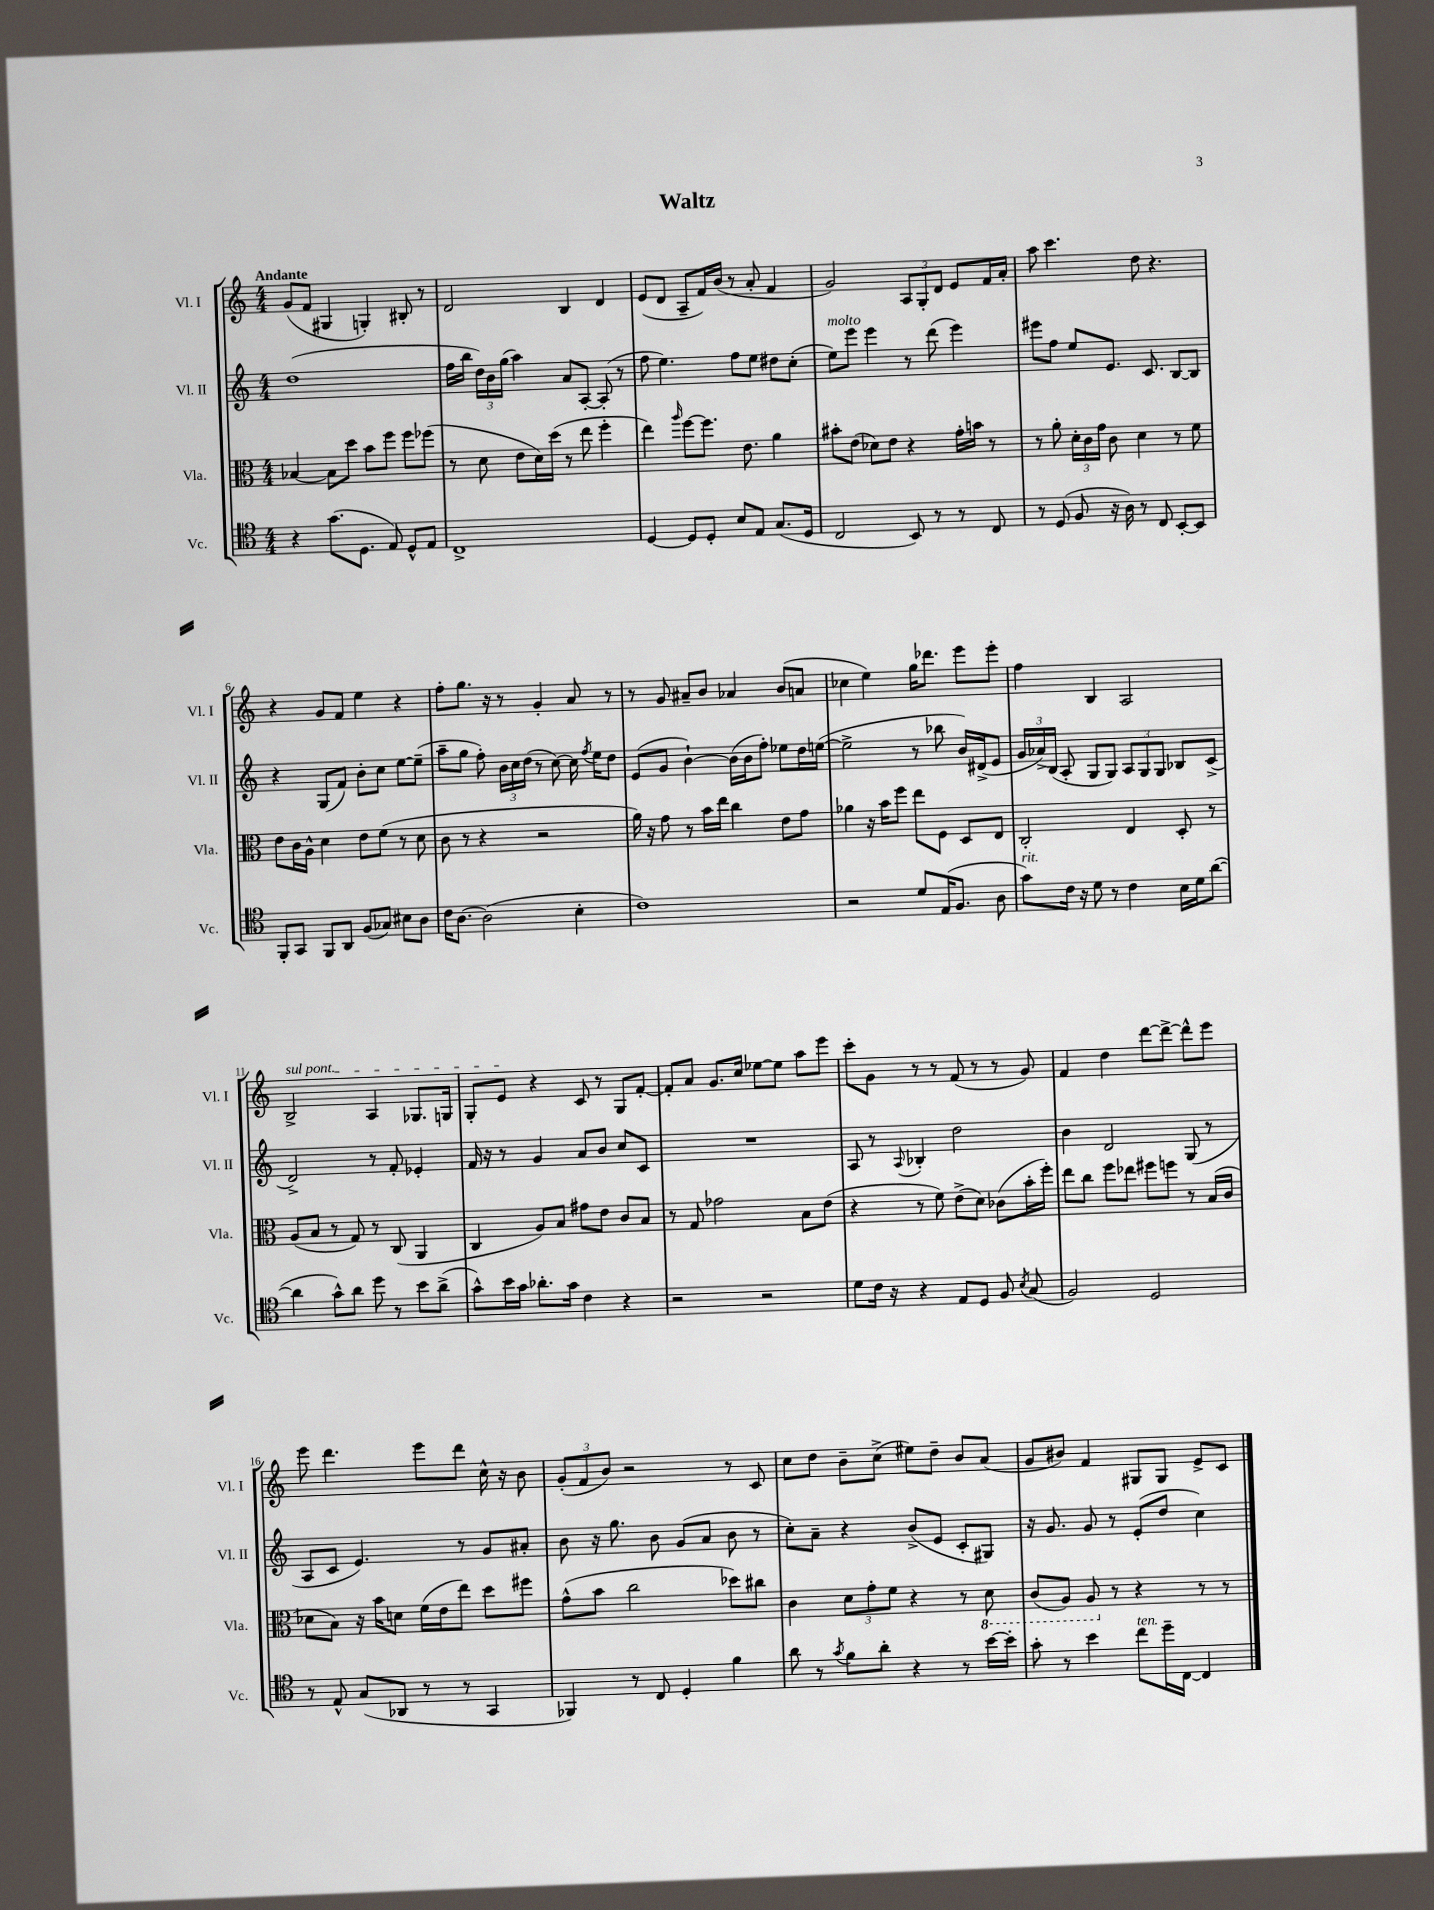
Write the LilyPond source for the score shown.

\header { title = "Waltz" }
<<
\new StaffGroup <<
\new Staff = "s0" \with { instrumentName = "Vl. I" shortInstrumentName = "Vl. I" } {
    \clef treble \key c \major \numericTimeSignature \time 4/4 \tempo "Andante"
    \autoBeamOff g'8[( f'8] gis4 g4-.) bis8-. r8 |
    d'2 b4 d'4 |
    e'8[( d'8] a8[-- f'16) b'16]( r8 a'8-. f'4 |
    g'2) \tuplet 3/2 { a8[ g8-. d'8] } e'8[ f'16 a'16]-. |
    a''8 c'''4. d''8 r4. |
    r4 g'8[ f'8] e''4 r4 |
    f''8[-. g''8.] r16 r8 g'4-. a'8 r8 |
    r8 g'8 ais'8[-- b'8] aes'4 b'8[( a'8] |
    ces''4 e''4) g''16[ des'''8.] e'''8[ e'''8]-. |
    f''4 b4 a2 |
    \once \override TextSpanner.bound-details.left.text = \markup { \italic "sul pont." } b2->\startTextSpan a4 ges8.[ g16] |
    g8[-. e'8]\stopTextSpan r4 c'8 r8 g8[ f'8]~-. |
    f'8[-. a'8] g'8.[ c''16] ees''8[~ ees''8] a''8[ e'''8] |
    c'''8[-. g'8] r8 r8 f'8( r8 r8 g'8) |
    f'4 d''4 d'''8[~ d'''8]~-> d'''8[-^ e'''8] |
    e'''8 d'''4. e'''8[ d'''8] c''16-^ r16 b'8 |
    \tuplet 3/2 { g'8[-.( f'8 b'8]) } r2 r8 c'8 |
    c''8[ d''8] b'8[-- c''8]->( eis''8[) d''8]-- b'8[ a'8]( |
    g'8[ bis'8]) f'4 gis8[ gis8] e'8[-> c'8] \bar "|." |
}
\new Staff = "s1" \with { instrumentName = "Vl. II" shortInstrumentName = "Vl. II" } {
    \clef treble \key c \major \numericTimeSignature \time 4/4
    \autoBeamOff d''1( |
    f''16[ b''16] \tuplet 3/2 { d''16[) b'16 g''16]( } a''4) a'8[ a8]~-. a8-.( r8 |
    f''8 e''4.) f''8[ e''8] dis''8[ c''8]-.( |
    e''8[^\markup { \italic "molto" }) e'''8] e'''4 r8 d'''8( e'''4) |
    eis'''8[ f''8] e''8[ e'8.] c'8. b8[~ b8] |
    r4 g8[( f'8]) b'8[-. c''8] e''8[~ e''8]--( |
    a''8[-- g''8] f''8-.) \tuplet 3/2 { b'16[ c''16 d''16]( } r8 c''8~) c''16 \acciaccatura { f''8 } e''16[ d''8] |
    e'8[( g'8] b'4~-!) b'16[( b'16 f''8]-.) ees''8[ d''16 e''16]~( |
    e''2-> r8 bes''8 b'16[) dis'16->( e'8] |
    \tuplet 3/2 { g'16[ aes'16->) b16]( } a8-. g8[ g8]) \tuplet 3/2 { a8[ g8 g8] } bes8[ c'8]->( |
    d'2->) r8 f'8-. ees'4-. |
    f'16 r16 r8 g'4 a'8[ b'8] c''8[ c'8] |
    R1 |
    a8 r8 \appoggiatura { a8 } bes4-. d''2 |
    b'4 d'2 g8( r8 |
    a8[ c'8] e'4.) r8 g'8[ ais'8]-. |
    b'8 r16 g''8. b'8 g'8[( a'8] b'8 r8 |
    c''8[-.) a'8]-- r4 b'8[->( e'8] c'8[-. gis8]) |
    r16 g'8. g'8 r8 e'8[-.( d''8] c''4) \bar "|." |
}
\new Staff = "s2" \with { instrumentName = "Vla." shortInstrumentName = "Vla." } {
    \clef alto \key c \major \numericTimeSignature \time 4/4
    \autoBeamOff bes4~ bes8[ d''8] b'8[ f''8] f''8[ fes''8]( |
    r8 d'8 e'8[ d'16) d''16]( r8 e''8 f''4-. |
    e''4) \grace { a''16 } f''8[~ f''8.] e'8. a'4 |
    bis'8[-. e'8]( des'8[) e'8] r4 g'16[-. b'16] r8 |
    r8 a'8-. \tuplet 3/2 { d'16[-. c'16 g'16] } c'8 d'4 r8 f'8 |
    e'8[ c'16 a16]-^ d'4 e'8[ f'8]( r8 d'8 |
    c'8 r8 r4 r2 |
    a'16) r16 g'8 r8 b'16[ e''16] c''4 e'8[ g'8] |
    aes'4 r16 b'16[ f''8] e''8[ f8] d8[ e8] |
    c2-. e4 d8-. r8 |
    a8[( b8] r8 g8) r8 c8( a,4 |
    c4 a8[) b8] gis'8[ e'8] c'8[ b8] |
    r8 g8 ges'2 b8[ e'8]( |
    r4 r8 f'8) e'8[->( d'8]) ces'8[( b'16-. f''16]-.) |
    e''8[ c''8] f''8[ ees''8] fis''8[ f''8] r8 b16[( c'16] |
    des'8[ b8]) r16 b'16[ d'8] f'16[( e'16 e''8]) d''8[ fis''8] |
    g'8[-^( b'8] c''2 des''8[) cis''8] |
    c'4 \tuplet 3/2 { d'8[ g'8-. f'8] } r4 r8 \ottava #-1 d8 |
    c8[( a,8]) a,8 \ottava #0 r8 r4 r8 r8 \bar "|." |
}
\new Staff = "s3" \with { instrumentName = "Vc." shortInstrumentName = "Vc." } {
    \clef tenor \key c \major \numericTimeSignature \time 4/4
    \autoBeamOff r4 g'8.[( d8.] e8) d8[-^ e8] |
    c1-> |
    d4~ d8[ d8]-. b8[ e8] g8.[( d16] |
    c2 b,8) r8 r8 c8 |
    r8 d8( f8 r16 a16) r8 c8 b,8[~-. b,8] |
    f,8[-. g,8] f,8[ a,8] f8[( ges8]) bis8[ a8] |
    c'16[ a8.]~ a2( b4-. |
    c'1) |
    r2 d'8[ e16( f8.] a8 |
    g'8[^\markup { \italic "rit." }) c'16] r16 d'8 r8 c'4 b16[ d'16 a'8]~( |
    a'4 g'8[-^) a'8] d''8 r8 b'8[ a'8]->( |
    g'8[-^) b'16 g'16] aes'8.[-. g'16] c'4 r4 |
    r2 r2 |
    d'8[ c'16] r16 r4 e8[ d8] f8 \acciaccatura { b8 } g8( |
    f2) d2 |
    r8 e8-^ g8[( aes,8] r8 r8 g,4 |
    fes,4) r8 c8 d4-. f'4 |
    a'8 r8 \acciaccatura { g'8 } f'8[ a'8]-. r4 r8 b'16[~ b'16]-. |
    g'8-. r8 b'4 c''8[^\markup { \italic "ten." } d''16-- c16]~ c4 \bar "|." |
}
>>
>>
